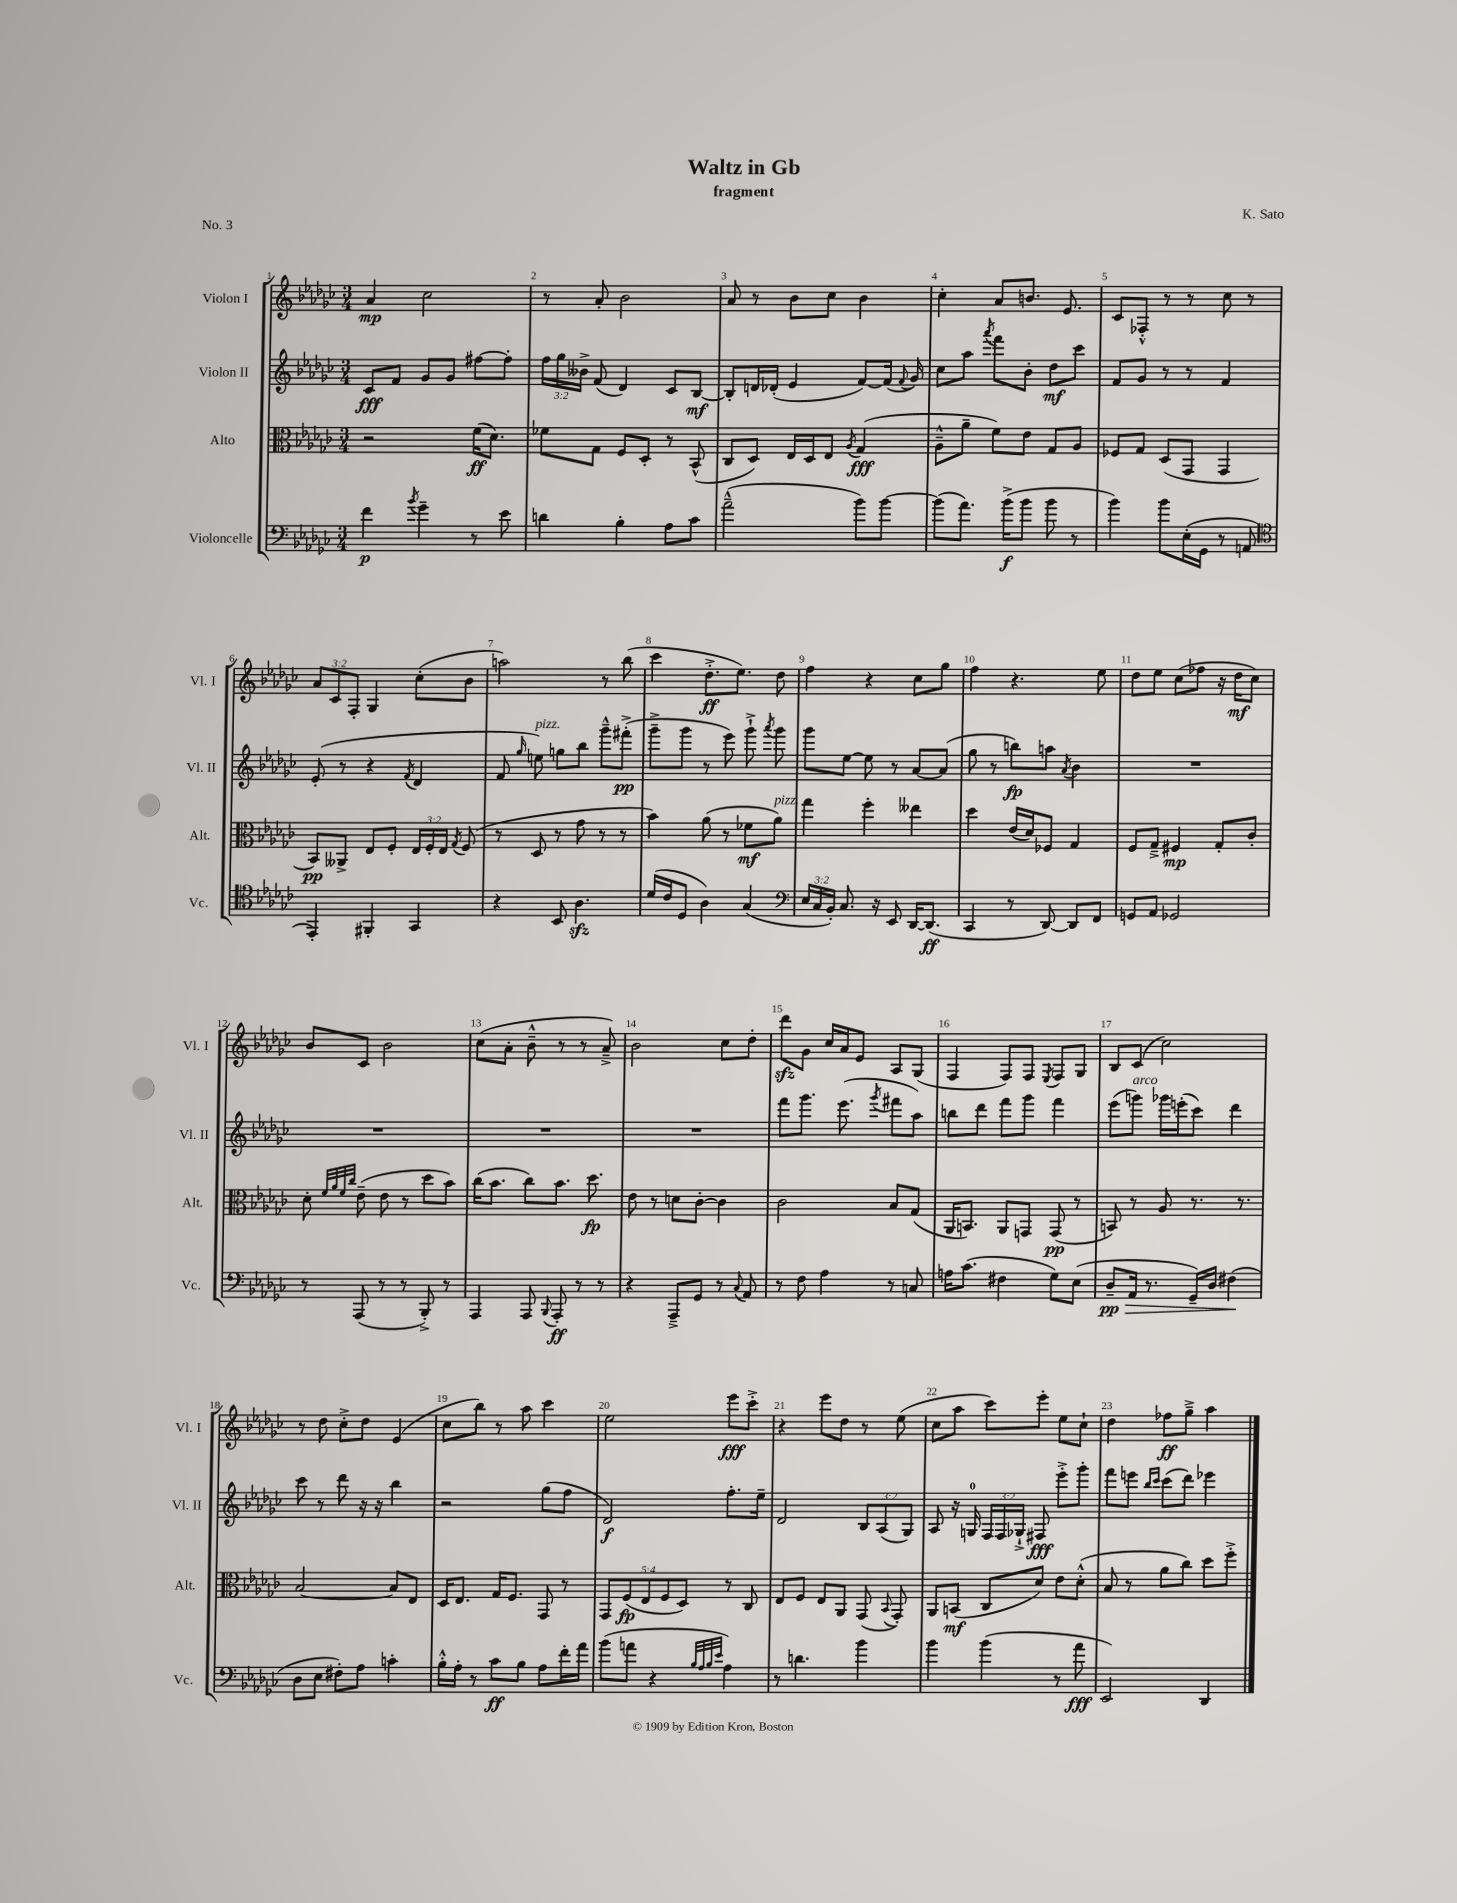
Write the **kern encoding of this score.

**kern	**kern	**kern	**kern
*staff4	*staff3	*staff2	*staff1
*clefF4	*clefC3	*clefG2	*clefG2
*k[b-e-a-d-g-c-]	*k[b-e-a-d-g-c-]	*k[b-e-a-d-g-c-]	*k[b-e-a-d-g-c-]
*M3/4	*M3/4	*M3/4	*M3/4
4f	2r	8c-	4a-
.	.	8f	.
8qb-	.	.	.
4g-~	.	8g-	2cc-
.	.	8g-	.
8r	(16f	[8ff#	.
.	8.d-)	.	.
8e-	.	8ff#']	.
=	=	=	=
4d	8f-	24ff	8r
.	.	24gg-	.
.	.	24b--^	.
.	8G-	(8f	8a-'
4B-'	8F	4d-)	2b-
.	8D-'	.	.
8A-	8r	8c-	.
8c-	(8BB-^^	[8B-	.
=	=	=	=
(2a-~^^	8C-	8B-']	8a-
.	8D-)	16d	8r
.	.	(16d-'	.
.	16E-	4e-	8b-
.	16D-	.	.
.	8E-	.	8cc-
.	8qA-	.	.
8b-)	(4G-	[8f)	4b-
[8b-	.	(16f]	.
.	.	8qqf	.
.	.	16g-)	.
=	=	=	=
(8b-]	8A-~^^	8cc-	4cc-'
8.a-)	8a-~	8aa-	.
.	.	8qaaa-	.
.	8f)	8fff	8a-
(16b-^	.	.	.
8b-	8e-	8b-'	8.b
8b-	8G-	8dd-	.
.	.	.	8.e-
8r	8A-	8ccc-	.
=	=	=	=
4b-)	8F-	8f	8c-
.	8G-	8g-	8F-'^^
8b-	(8D-	8r	8r
(16E-'	8GG-	8r	8r
16GG-	.	.	.
8r	4GG-	4f	8cc-
8AA	.	.	8r
=	=	=	=
*clefC4	*	*	*
4EE-')	8BB-)	(8e-'	12a-
.	.	.	12c-
.	8AA--^	8r	.
.	.	.	12F'
4FF#'	8E-	4r	4G-
.	8F'	.	.
.	.	8qf	.
4GG-	24E-	4d-	(8cc-'
.	24F'	.	.
.	24E-	.	.
.	8qG-	.	.
.	(8F	.	8b-
=	=	=	=
4r	8r	8f	2aa)
.	.	16qqgg-	.
.	8D-	8ee)	.
8BB-	8r	8gg	.
4.A-	8g-	8bb-	.
.	8r	8ggg-~^^	8r
.	8r	(8fff#'^	(8bb-
=	=	=	=
(16d-	4b-)	8ggg-~^	4ccc-
16c-	.	.	.
8D-	.	8ggg-	.
4A-)	(8a-	8r	8.dd-'^
.	8r	8eee-)	.
.	.	.	8.ee-)
(4G-	8f-	8ggg-`^	.
.	.	8qaaa-	.
.	8a-)	8ggg-	8dd-
=	=	=	=
*clefF4	*	*	*
24E-	4gg-	8ggg-	4ff
24C-	.	.	.
24BB-')	.	.	.
8.C-	.	[8ee-	.
.	4ff'	8ee-]	4r
16r	.	.	.
8EE-	.	8r	.
[16DD-	4ee--	[8a-	8cc-
(8.DD-]	.	.	.
.	.	(8a-]	8gg-
=	=	=	=
4CC-	4dd-	8gg-	4ff
.	.	8r	.
8r	(16e-	8bb)	4.r
.	16d-)	.	.
[8DD-)	8F-	8aa	.
.	.	8qa-	.
8DD-]	4G-	4b-	.
8FF	.	.	8ee-
=	=	=	=
8GG	8F	2.r	8dd-
8AA-	8G-~^	.	8ee-
2GG-	4F#	.	(8cc-
.	.	.	8ff-
.	8G-'	.	16r
.	.	.	16dd-
.	8c-'	.	8cc-)
=	=	=	=
8r	8d-'	2.r	8b-
.	32qqf	.	.
.	32qqa-	.	.
.	32qqf	.	.
.	32qqcc-	.	.
(8AAA-	(8e-~	.	8c-
8r	8e-	.	2b-
8r	8r	.	.
8BBB-'^)	8dd-	.	.
8r	8b-)	.	.
=	=	=	=
4AAA-	(16cc-	2.r	(8cc-
.	8.b-	.	.
.	.	.	8a-'
8AAA-	8cc-)	.	8b-~^^
8qqBBB-	.	.	.
8AAA-'	8.b-	.	8r
8r	.	.	8r
.	8.dd-	.	.
8r	.	.	8a-~^)
=	=	=	=
4r	8e-	2.r	2b-
.	8r	.	.
8AAA-~^	8d	.	.
8GG-	[8c-'	.	.
8r	4c-]	.	8cc-
8qqC-	.	.	.
8AA-	.	.	8dd-'
=	=	=	=
8r	2c-	8fff	8ddd-
8F	.	8.ggg-	8g-
4A-	.	.	16cc-
.	.	(8.eee-	16a-
.	.	.	8e-
.	.	8qggg-	.
8r	8B-	8fff#	8A-
8C	(8G-	8aa-)	(8G-
=	=	=	=
16A	16AA-	8bb	4F
(8.c-	8.BB)	.	.
.	.	8ddd-	.
4F#	8AA-	8fff	8F)
.	8GG	8ggg-	8F
.	.	.	8qE-
8G-)	(8GG	4fff	8F
(8E-	8r	.	8G-
=	=	=	=
8D-~	8BB)	(8eee-	8B-
16AA-	8r	8ggg)	(8c-
8.r	.	.	.
.	8A-	16ggg-	2cc-)
.	.	(16eee'	.
16GG-~)	8.r	8ccc-)	.
16D-	.	.	.
(4F#	.	4ddd-	.
.	8.r	.	.
=	=	=	=
8D-	[2B-	8ccc-	8r
8E-	.	8r	8dd-
8F#')	.	8ddd-	8cc-'^
8A-	.	16r	8dd-
.	.	16r	.
4c'	8B-]	4bb-	(4e-
.	8E-	.	.
=	=	=	=
16B-'^^	16D-	2r	8cc-
16A-'	8.E-	.	.
8r	.	.	8bb-)
8c-	16G-	.	8r
.	8.F	.	.
8B-	.	.	8aa-
8A-	8GG-	(8gg-	4ccc-
16f'	8r	8ff	.
16a-	.	.	.
=	=	=	=
(8b-	10GG-	2d-)	2ee-
.	(10F	.	.
8a	.	.	.
.	10E-	.	.
4r	.	.	.
.	10F	.	.
.	10D-)	.	.
32qqB-	.	.	.
32qqA-	.	.	.
32qqB-	.	.	.
32qqe-	.	.	.
4A-)	8r	8.ff'	8eee-
.	8C-	.	8ccc-'^
.	.	16ee-~	.
=	=	=	=
8r	8E-	2d-	4r
4.d	8F	.	.
.	8E-	.	8eee-
.	8AA-	.	8dd-
4b-	(8GG-	12B-	8r
.	.	(12A-	.
.	8qqBB-	.	.
.	8GG-')	.	(8ee-
.	.	12G-)	.
=	=	=	=
4b-	8AA-	8A-	8cc-
.	(8BB	16r	8aa-
.	.	16G	.
(4b-	8C-	24F	8ccc-)
.	.	24F	.
.	.	24G-`^	.
.	8d-)	8F#	8eee-'
8r	8e-	8eee-'^	8ee-
8a-	(8d-'^^	8ggg-'	8cc-`
=	=	=	=
2EE-)	8B-	8fff	4dd-
.	8r	8eee	.
.	.	16qqbb-	.
.	.	16qqccc-	.
.	8a-	(8ccc-	8ff-
.	8cc-)	8ddd-)	8gg-~^
4DD-	8dd-	4eee-	4aa-
.	8ff'^	.	.
==	==	==	==
*-	*-	*-	*-
